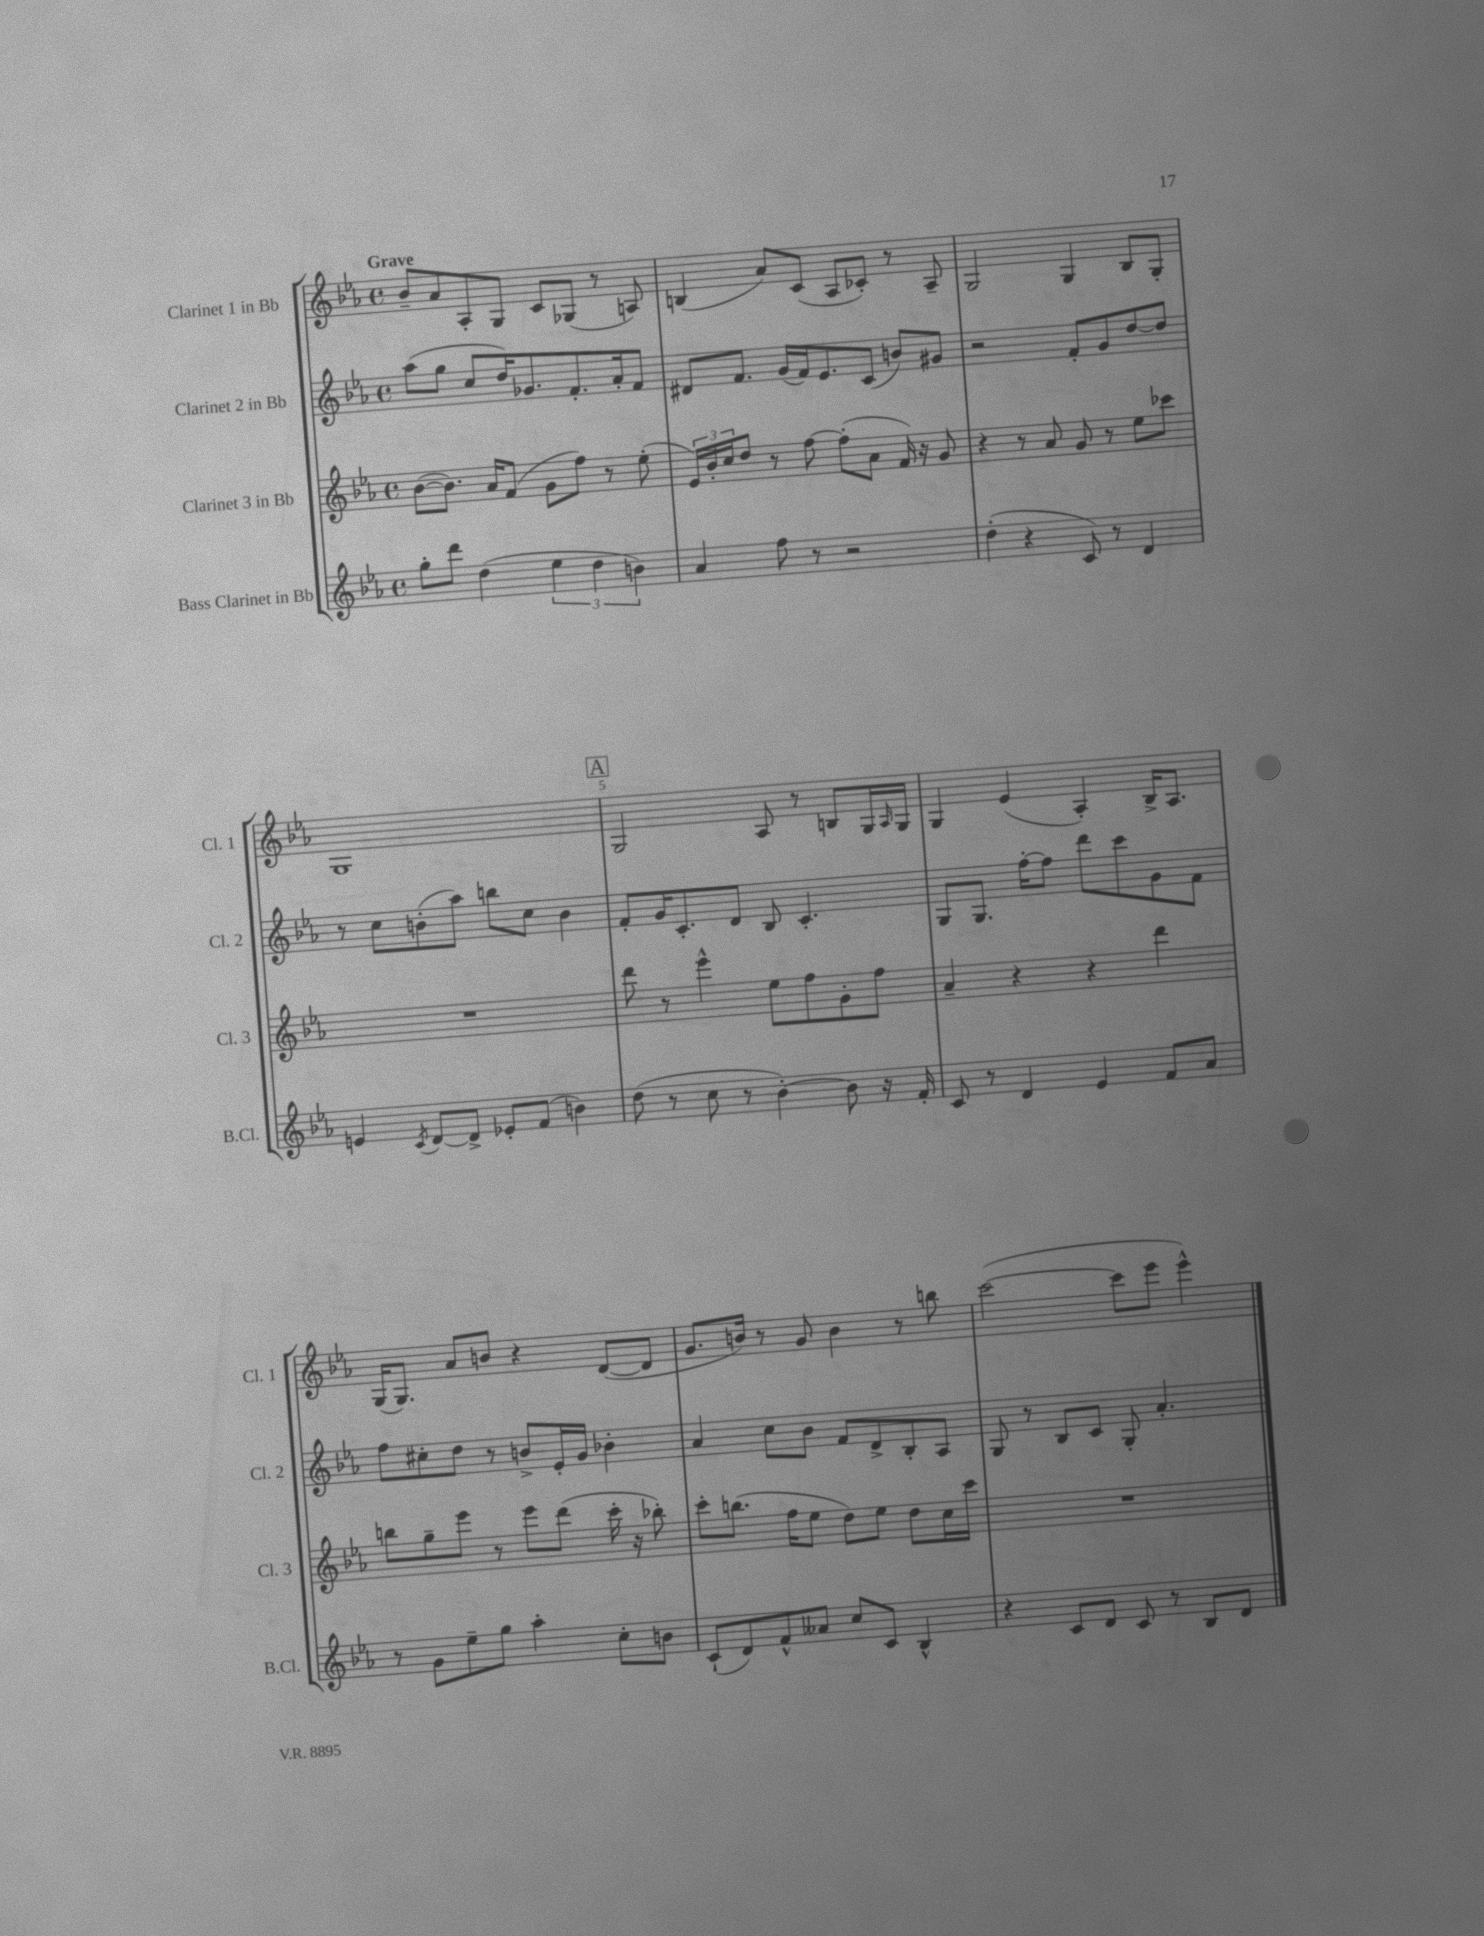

**kern	**kern	**kern	**kern
*staff4	*staff3	*staff2	*staff1
*clefG2	*clefG2	*clefG2	*clefG2
*k[b-e-a-]	*k[b-e-a-]	*k[b-e-a-]	*k[b-e-a-]
*M4/4	*M4/4	*M4/4	*M4/4
*met(c)	*met(c)	*met(c)	*met(c)
8gg'	([8b-	(8aa-	8b-~
8ddd	8.b-])	8gg	8a-
(4dd	.	8cc	8A-'
.	16a-	.	.
.	(8f	16dd)	8G
.	.	8.g-	.
6ee-	8g	.	8c
.	8ff)	8.f'	(8G-
6dd	.	.	.
.	8r	.	8r
.	.	16a-'	.
6b)	.	.	.
.	(8ee-'	8f	8A)
=	=	=	=
4a-	24e-)	8d#	(4B
.	24b-'	.	.
.	24cc	.	.
.	8dd	8.f	.
8ff	8r	.	8a-)
.	.	(16g	.
8r	[8ff	16f)	(8c
.	.	8.e-	.
2r	(8ff']	.	8A-
.	8a-	(8c	8c-')
.	16f)	8b)	8r
.	16r	.	.
.	8g	8g#	8A-~
=	=	=	=
(4dd'	4r	2r	2G
4r	8r	.	.
.	8a-	.	.
8c)	8g	8f'	4G
8r	8r	8g	.
4d	8ee-	[8dd	8B-
.	8ccc-	8dd]	8G'
=	=	=	=
4e	1r	8r	1G
.	.	8cc	.
8qc	.	.	.
[8d	.	(8b'	.
8d^]	.	8aa-)	.
8e-'	.	8bb	.
(8f	.	8cc	.
4b)	.	4b	.
=	=	=	=
(8dd	8ddd	8f'	2G
8r	8r	16g	.
.	.	8.c'	.
8cc	4eee-^^	.	.
8r	.	8d	.
[4b-')	8ee-	8B-	8A-
.	8ff	4.c'	8r
8b-]	8g'	.	8B
16r	8ff	.	16G
.	.	.	16qqA-
16f'	.	.	16G
=	=	=	=
8c	4a-~	8G	4G
8r	.	8.G	.
4d	4r	.	(4e-
.	.	[16ff'	.
.	.	8ff]	.
4e-	4r	8ddd	4A-')
.	.	8ccc	.
8f	4ddd	8g	16B-^
.	.	.	8.A-
8a-	.	8f	.
=	=	=	=
8r	8bb	8ff	(16G
.	.	.	8.G)
8g	8gg~	8cc#'	.
8ee-~	8eee-	8dd	8a-
8gg	8r	8r	8b
4aa-'	8eee-	8b^	4r
.	(8ddd	16e-'	.
.	.	16g	.
8cc'	16ccc'	4b-'	([8d
.	16r	.	.
8b	8bb-')	.	8d]
=	=	=	=
(8c`	8ccc'	4a-	8.g
8d)	(8.bb	.	.
.	.	.	16b)
8f^^	.	8cc	8r
.	16ff	.	.
8a--	8ee-	8b-	8g
8cc	8dd)	8f	4b
8c	8ee-	8d^	.
4B-^^	8dd	8B-'	8r
.	16cc	8A-	8bb
.	16ccc	.	.
=	=	=	=
4r	1r	8G	([2ccc
.	.	8r	.
8c	.	8B-	.
8d	.	8c	.
8c	.	8G'	8ccc]
8r	.	4.a-'	8eee-
8B-	.	.	4eee-^^)
8d	.	.	.
==	==	==	==
*-	*-	*-	*-
